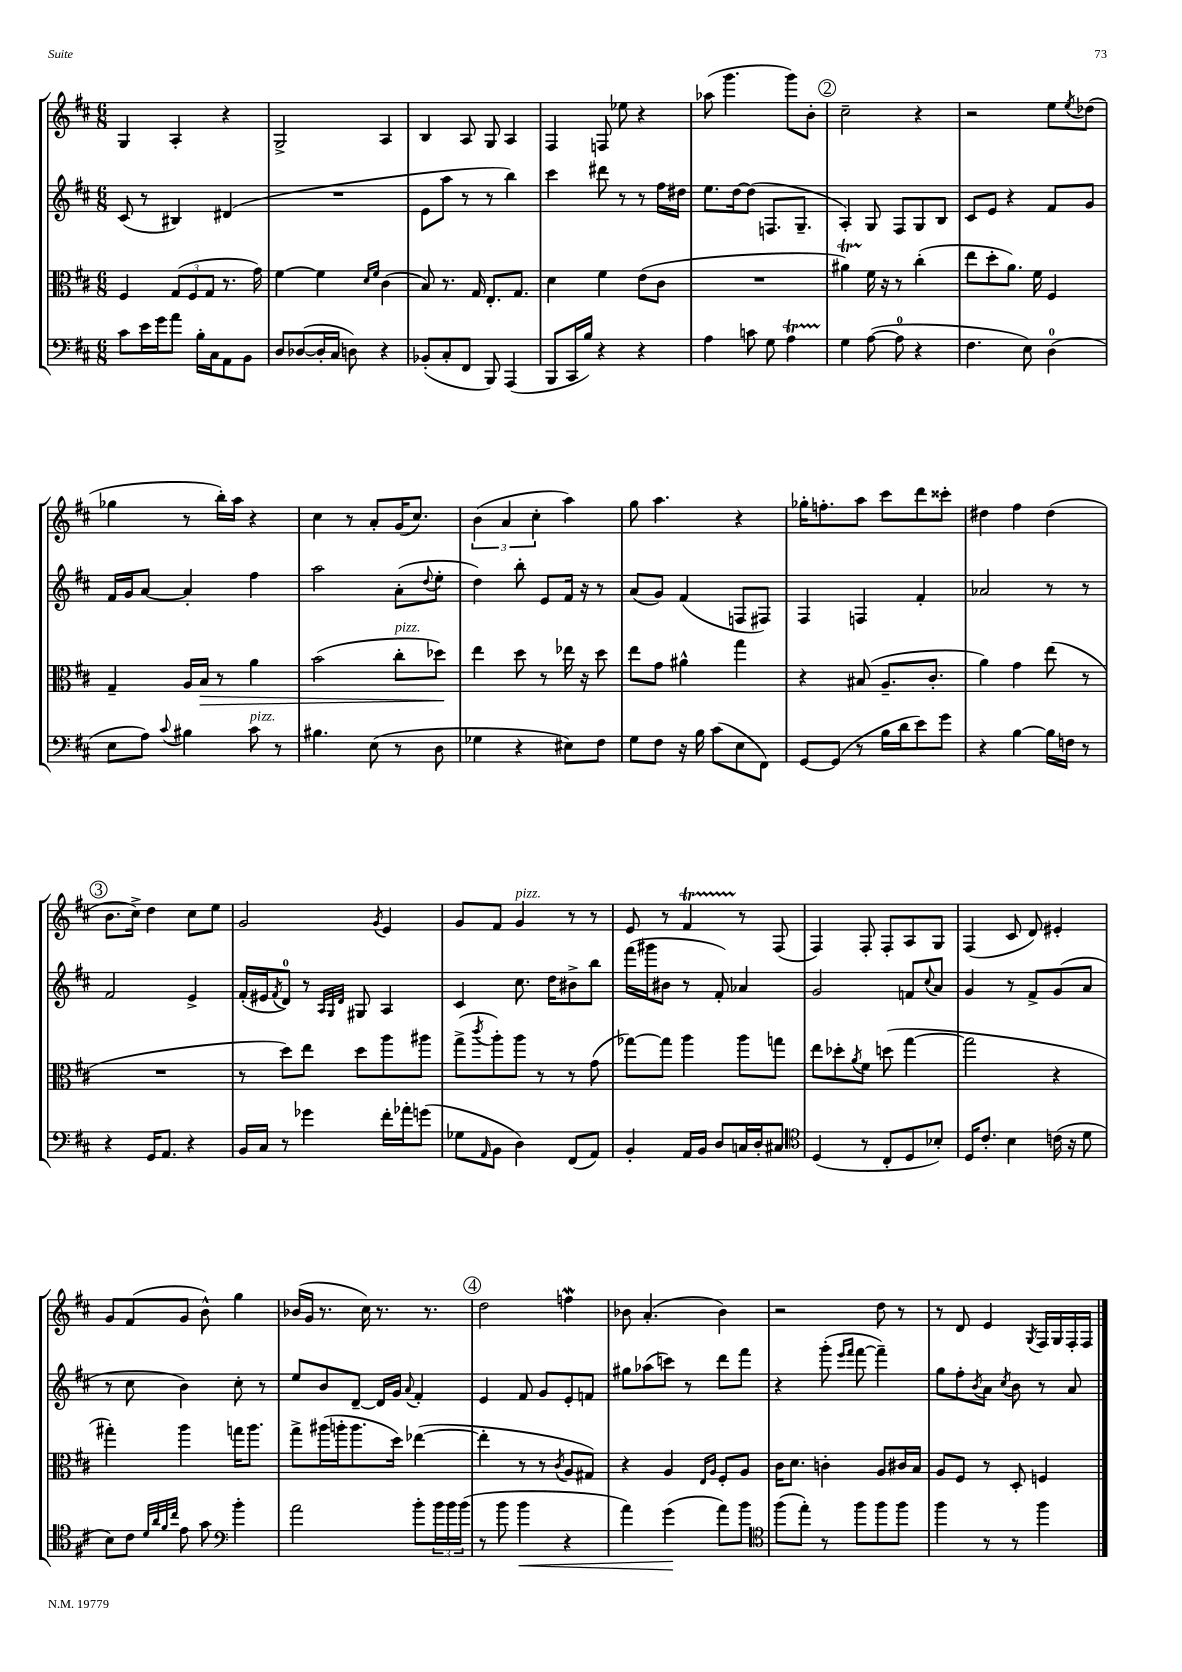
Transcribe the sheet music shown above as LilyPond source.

<<
\new StaffGroup <<
\new Staff = "s0" {
    \clef treble \key d \major \numericTimeSignature \time 6/8
    g4 a4-. r4 |
    g2-> a4 |
    b4 a8 g8 a4 |
    fis4 f8 ees''8 r4 |
    aes''8( g'''4. g'''8) b'8-. |
    \mark \markup { \circle "2" } cis''2-- r4 |
    r2 e''8 \acciaccatura { e''8 } des''8( |
    ges''4 r8 b''16-.) a''16 r4 |
    cis''4 r8 a'8-. g'16( cis''8.) |
    \tuplet 3/2 { b'4( a'4 cis''4-. } a''4) |
    g''8 a''4. r4 |
    ges''16-. f''8.-. a''8 cis'''8 d'''8 cisis'''8-. |
    dis''4 fis''4 dis''4( |
    \mark \markup { \circle "3" } b'8. cis''16->) d''4 cis''8 e''8 |
    g'2 \acciaccatura { g'8 } e'4 |
    g'8 fis'8 g'4^\markup { \italic "pizz." } r8 r8 |
    e'8 r8 fis'4\startTrillSpan r8\stopTrillSpan fis8( |
    fis4) fis8-. fis8-. a8 g8 |
    fis4( cis'8 d'8) eis'4-. |
    g'8 fis'8( g'8 b'8-^) g''4 |
    bes'16( g'16 r8. cis''16) r8. r8. |
    \mark \markup { \circle "4" } d''2 f''4\mordent |
    bes'8 a'4.-.( bes'4) |
    r2 d''8 r8 |
    r8 d'8 e'4 \acciaccatura { g8 } fis16 g16 fis16-. fis16 \bar "|." |
}
\new Staff = "s1" {
    \clef treble \key d \major \numericTimeSignature \time 6/8
    cis'8( r8 bis4) dis'4( |
    R2. |
    e'8 a''8 r8 r8 b''4) |
    cis'''4 dis'''8 r8 r8 fis''16 dis''16 |
    e''8. d''16~ d''8( f8. g8.-- |
    \mark \markup { \circle "2" } a4-.) g8 fis8 g8 b8 |
    cis'8 e'8 r4 fis'8 g'8 |
    fis'16 g'16 a'8~ a'4-. fis''4 |
    a''2 a'8-.( \appoggiatura { d''8 } e''8-. |
    d''4) b''8-. e'8 fis'16 r16 r8 |
    a'8( g'8) fis'4( f8 fis8) |
    fis4 f4 fis'4-. |
    aes'2 r8 r8 |
    \mark \markup { \circle "3" } fis'2 e'4-> |
    fis'16-.( eis'16 \acciaccatura { fis'8 } d'8-0) r8 \grace { a32 g32 d'32 } gis8 a4 |
    cis'4 cis''8. d''16 bis'8-> b''8 |
    fis'''16( gis'''16 bis'8 r8 fis'8-.) aes'4 |
    g'2 f'8 \appoggiatura { cis''8 } a'8 |
    g'4 r8 fis'8-> g'8( a'8 |
    r8 cis''8 b'4) cis''8-. r8 |
    e''8 b'8 d'8~-- d'16 g'16 \appoggiatura { a'8 } fis'4-. |
    \mark \markup { \circle "4" } e'4 fis'8 g'8 e'8-. f'8 |
    gis''8 aes''8( c'''8) r8 d'''8 fis'''8 |
    r4 g'''8-.( \grace { e'''16 fis'''16 } fis'''8~ fis'''4--) |
    g''8 fis''8-. \acciaccatura { b'8 } a'8 \acciaccatura { cis''8 } b'8 r8 a'8 \bar "|." |
}
\new Staff = "s2" {
    \clef alto \key d \major \numericTimeSignature \time 6/8
    fis4 \tuplet 3/2 { g8( fis8 g8 } r8. g'16) |
    fis'4~ fis'4 \grace { d'16 fis'16 } cis'4( |
    b8) r8. g16 e8.-. g8. |
    d'4 fis'4 e'8( cis'8 |
    R2. |
    \mark \markup { \circle "2" } ais'4\startTrillSpan) fis'16\stopTrillSpan r16 r8 cis''4-.( |
    e''8 d''8-. a'8.) fis'16 fis4 |
    g4-- a16 b16\> r8 a'4 |
    b'2( cis''8-.^\markup { \italic "pizz." } des''8\!) |
    e''4 d''8 r8 ees''16 r16 d''8 |
    e''8 g'8 ais'4-^ g''4 |
    r4 bis8( a8.-- cis'8.-. |
    a'4) g'4 e''8( r8 |
    \mark \markup { \circle "3" } R2. |
    r8 d''8) e''8 d''8 a''8 ais''8 |
    g''8->( \acciaccatura { cis'''8 } a''8-.) a''8 r8 r8 g'8( |
    ges''8~) ges''8 a''4 a''8 g''8 |
    e''8 des''8-. \acciaccatura { a'8 } fis'8 d''8( g''4~ |
    g''2 r4 |
    gis''4-.) a''4 g''16 a''8. |
    g''8-> ais''16( a''16-. a''8. d''16) ees''4~( |
    \mark \markup { \circle "4" } ees''4-. r8 r8 \acciaccatura { cis'8 } a8 gis8) |
    r4 a4 \grace { e16 a16 } fis8-. a8 |
    cis'16 d'8. c'4-. a8 cis'16 b16 |
    a8 fis8 r8 d8-. f4 \bar "|." |
}
\new Staff = "s3" {
    \clef bass \key d \major \numericTimeSignature \time 6/8
    cis'8 e'16 g'16 a'8 b16-. cis16 a,8 b,8 |
    d8 des8~( des16-. cis16 d8) r4 |
    bes,8-.( cis8-. fis,8 b,,8) a,,4( |
    b,,8 cis,16 b16) r4 r4 |
    a4 c'8 g8 a4\startTrillSpan |
    \mark \markup { \circle "2" } g4\stopTrillSpan a8~( a8-0 r4 |
    fis4. e8) d4-0( |
    e8 a8) \appoggiatura { cis'8 } bis4 cis'8^\markup { \italic "pizz." } r8 |
    bis4. e8( r8 d8 |
    ges4 r4 eis8) fis8 |
    g8 fis8 r16 b16 cis'8( e8 fis,8) |
    g,8~ g,8( r8 b16 d'16 e'8) g'8 |
    r4 b4~ b16 f16 r8 |
    \mark \markup { \circle "3" } r4 g,16 a,8. r4 |
    b,16 cis16 r8 ges'4 fis'16-. aes'16-. g'8( |
    ges8 \grace { a,16 } b,8 d4) fis,8( a,8) |
    b,4-. a,16 b,16 d8 c16 d16-. cis8 |
    \clef tenor d4( r8 cis8-. d8 bes8-.) |
    d16 cis'8.-. b4 c'16( r16 d'8 |
    b8) cis'8 \grace { d'32 a'32 fis'32 cis''32 } e'8 g'8 \clef bass b'4-. |
    a'2 b'8-. \tuplet 3/2 { b'16 b'16 b'16( } |
    \mark \markup { \circle "4" } r8 b'8 b'4\< r4 |
    a'4) g'4\!( a'8) b'8 |
    \clef tenor fis''8( e''8-.) r8 fis''8 fis''8 fis''8 |
    fis''4 r8 r8 fis''4 \bar "|." |
}
>>
>>
\layout { \context { \Score \remove "Bar_number_engraver" } }
